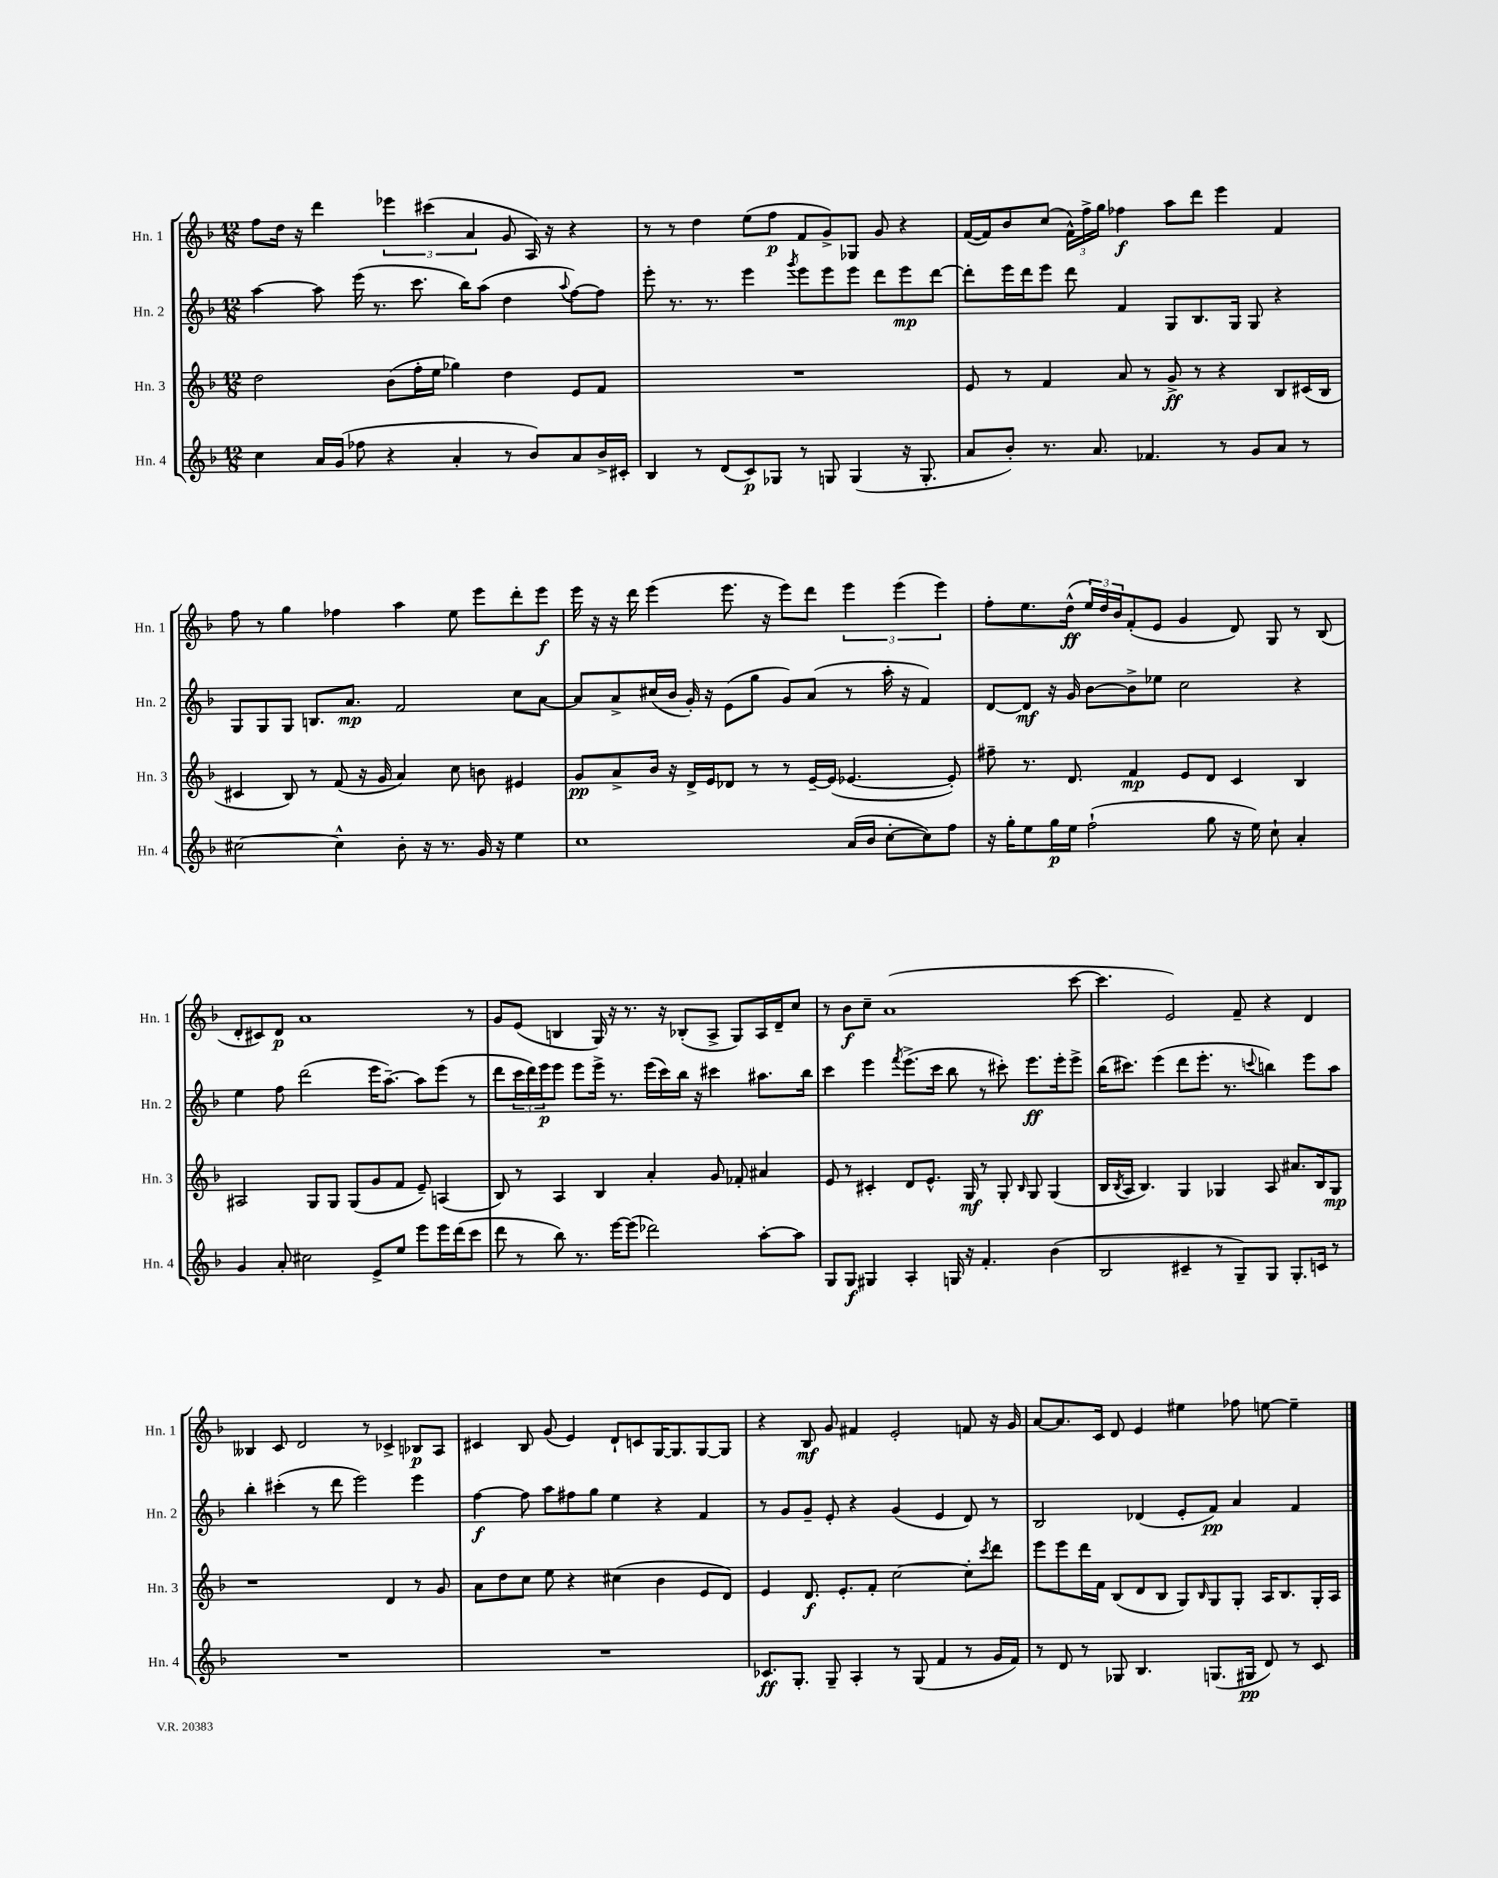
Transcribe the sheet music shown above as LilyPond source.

<<
\new StaffGroup <<
\new Staff = "s0" \with { instrumentName = "Hn. 1" shortInstrumentName = "Hn. 1" } {
    \clef treble \key f \major \numericTimeSignature \time 12/8
    f''8 d''16 r16 d'''4 \tuplet 3/2 { ees'''4 cis'''4( a'4 } g'8 a16) r16 r4 |
    r8 r8 d''4 e''8( f''8\p f'8 g'8->) ges8 g'8 r4 |
    f'16~( f'16) bes'8 c''8( \tuplet 3/2 { f'16-^) f''16-> g''16 } fes''4\f a''8 d'''8 e'''4 f'4 |
    f''8 r8 g''4 fes''4 a''4 e''8 e'''8 d'''8-. e'''8\f |
    e'''16 r16 r16 d'''16 e'''4( e'''8. r16 e'''8) d'''8 \tuplet 3/2 { e'''4 e'''4( e'''4) } |
    f''8-. e''8. d''16-^\ff( \tuplet 3/2 { e''16) d''16 bes'16 } f'8-.( e'8 g'4 d'8) g8 r8 bes8( |
    d'8-. cis'8) d'8\p a'1 r8 |
    g'8 e'8( b4 g16) r16 r8. r16 bes8-.( a8-> g8) a16 d'16-- c''8 |
    r8 bes'8\f c''8-- a'1( c'''8~ |
    c'''4. e'2) f'8-- r4 d'4 |
    beses4 c'8 d'2 r8 ces'4-> bes8\p a8 |
    cis'4 bes8 g'8( e'4) d'8-! c'8 g16~ g8. g8~ g8 |
    r4 bes8\mf g'8 fis'4 e'2-. f'8 r16 g'16 |
    a'8~ a'8. c'16 d'8 e'4 eis''4 fes''8 e''8~ e''4-- \bar "|." |
}
\new Staff = "s1" \with { instrumentName = "Hn. 2" shortInstrumentName = "Hn. 2" } {
    \clef treble \key f \major \numericTimeSignature \time 12/8
    a''4~ a''8 e'''16( r8. c'''8. bes''16) a''8( d''4 \appoggiatura { a''8 } f''8~) f''8 |
    e'''8-. r8. r8. e'''4 \acciaccatura { g'''8 } e'''8 e'''8 e'''8 d'''8 e'''8\mp d'''8~ |
    d'''8-. e'''16 d'''16 e'''8 d'''8 f'4 g8 bes8. g16 g8 r4 |
    g8 g8 g8 b8. a'8.\mp f'2 c''8 a'8~ |
    a'8 a'8-> cis''16( bes'16 g'16-.) r16 e'8( g''8 g'8) a'8( r8 a''16-. r16 f'4) |
    d'8~ d'8\mf r16 g'16 bes'8~ bes'8-> ees''8 c''2 r4 |
    e''4 f''8 d'''2( e'''16 a''8.~--) a''8 e'''8( r8 |
    d'''8 \tuplet 3/2 { c'''16 d'''16) e'''16\p } e'''8 e'''8 e'''16-> r8. e'''16( c'''16) bes''16 r16 cis'''4 ais''8. bes''16 |
    c'''4 e'''4 \acciaccatura { f'''8 } e'''8.->( c'''16 bes''8 r8 cis'''8-.) e'''8.\ff e'''16-. e'''8-> |
    bes''16( cis'''8.) e'''4( d'''8 e'''8.-. r8. \appoggiatura { c'''8 } b''4) e'''8 a''8 |
    bes''4-. cis'''4-.( r8 d'''8 e'''2) e'''4 |
    f''4~\f f''8 a''8 fis''8 g''8 e''4 r4 f'4 |
    r8 g'8 g'8-- e'8-. r4 g'4( e'4 d'8) r8 |
    bes2 des'4( e'8-. f'8\pp) a'4 f'4 \bar "|." |
}
\new Staff = "s2" \with { instrumentName = "Hn. 3" shortInstrumentName = "Hn. 3" } {
    \clef treble \key f \major \numericTimeSignature \time 12/8
    d''2 bes'8( f''16-. e''16 ges''4) d''4 e'8 f'8 |
    R1. |
    e'8 r8 f'4 a'8 r8 g'8->\ff r8 r4 bes8 cis'16( bes16 |
    cis'4 bes8) r8 f'8( r16 g'16 a'4) c''8 b'8 eis'4 |
    g'8\pp a'8-> bes'16 r16 d'16-> e'16 des'8 r8 r8 e'16~-- e'16( ees'4.~ ees'8-.) |
    fis''8-- r8. d'8. f'4\mp e'8 d'8 c'4 bes4 |
    ais2 g8 g8 g8( g'8 f'8 e'8--) a4( |
    bes8) r8 a4 bes4 a'4-. g'8 fes'8-. ais'4 |
    e'8 r8 cis'4-. d'8 e'8.-^ g16\mf r8 g8-. \grace { bes16 } g8 g4( |
    bes16 \acciaccatura { bes8 } a16 bes4.) g4 ges4 a8 ais'8. bes16 ges8\mp |
    r1 d'4 r8 g'8 |
    a'8 d''8 c''8 e''8 r4 cis''4( bes'4 e'8 d'8) |
    e'4 d'8.\f e'8.-. f'8-. c''2~ c''8-. \acciaccatura { c'''8 } d'''8 |
    e'''8 e'''8 d'''16 f'16 bes8( d'8 bes8 g8) \grace { bes16 } g8 g8-. a16 bes8. g16-. a16 \bar "|." |
}
\new Staff = "s3" \with { instrumentName = "Hn. 4" shortInstrumentName = "Hn. 4" } {
    \clef treble \key f \major \numericTimeSignature \time 12/8
    c''4 a'16 g'16( fes''8 r4 a'4-. r8 bes'8) a'8 bes'16-> cis'16-. |
    bes4 r8 d'8( c'8\p) ges8 r8 g8 g4( r16 g8.-. |
    a'8 bes'8-.) r8. a'8. fes'4. r8 g'8 a'8 r8 |
    cis''2~ cis''4-^ bes'8-. r16 r8. g'16 r16 e''4 |
    c''1 a'16( bes'16 c''8~-. c''8) f''8 |
    r16 g''16-. e''8 g''16\p e''16 f''2-!( g''8 r16 e''16) c''8-! a'4-. |
    g'4 a'8-. cis''2 e'8-> e''8 e'''8 e'''16 d'''16( c'''8 |
    d'''8 r8 bes''8) r8. e'''16~ e'''8( des'''2) a''8~-. a''8 |
    g8 g8\f gis4 a4-. g16 r16 f'4.-. bes'4( |
    bes2 cis'4-- r8 g8--) g8 g8.-. c'16 r8 |
    R1. |
    R1. |
    ces'8.\ff g8.-. g8-- a4-. r8 g8( f'4 r8 g'16 f'16) |
    r8 d'8 r8 ges8 bes4. g8.( gis16\pp d'8) r8 c'8 \bar "|." |
}
>>
>>
\layout { \context { \Score \remove "Bar_number_engraver" } }
